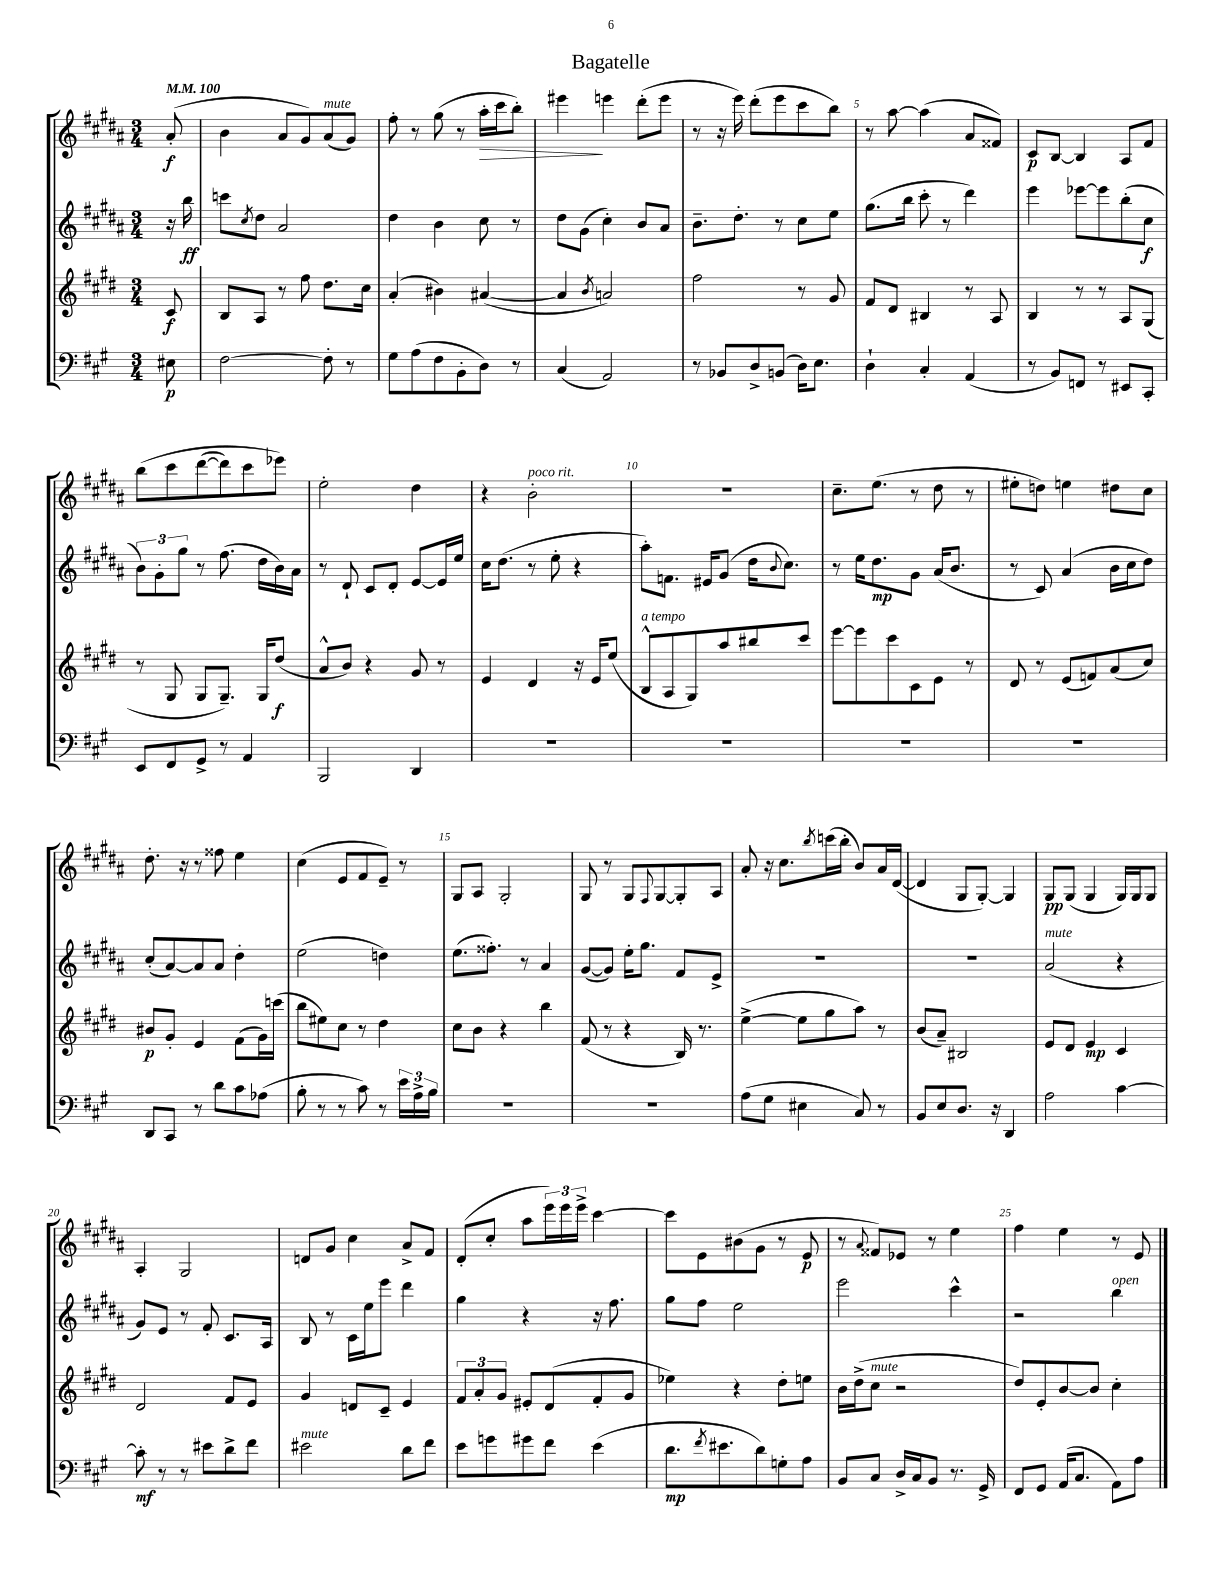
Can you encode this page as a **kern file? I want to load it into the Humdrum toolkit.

**kern	**kern	**kern	**kern
*staff4	*staff3	*staff2	*staff1
*clefF4	*clefG2	*clefG2	*clefG2
*k[f#c#g#]	*k[f#c#g#d#]	*k[f#c#g#d#a#]	*k[f#c#g#d#a#]
*M3/4	*M3/4	*M3/4	*M3/4
*MM100	*MM100	*MM100	*MM100
8E#	8c#	16r	(8a#'
.	.	16bb	.
=	=	=	=
[2F#	8B	8ccc	4b
.	.	8qcc#	.
.	8A	8dd#	.
.	8r	2a#	8a#
.	8ff#	.	8g#)
8F#']	8.dd#	.	(8a#
8r	.	.	8g#)
.	16cc#	.	.
=	=	=	=
8G#	(4a'	4dd#	8ff#'
(8A	.	.	8r
8F#	4b#)	4b	(8gg#
8BB'	.	.	8r
8D)	([4a#	8cc#	16aa#'
.	.	.	16ccc#
8r	.	8r	8bb')
=	=	=	=
(4C#	4a#]	8dd#	4eee#
.	.	(8g#	.
.	8qb	.	.
2AA)	2a)	4cc#')	4eee
.	.	8b	(8ddd#'
.	.	8a#	8eee
=	=	=	=
8r	2ff#	8.b~	8r
8BB-	.	.	16r
.	.	8.dd#'	16eee)
8D^	.	.	(8ddd#'
(8BB	.	8r	8eee
16D)	8r	8cc#	8ccc#
8.E	.	.	.
.	8g#	8ee	8bb)
=	=	=	=
4D`	8f#	(8.gg#	8r
.	8d#	.	[8aa#
.	.	16bb	.
4C#'	4B#	8ccc#'	(4aa#]
.	.	8r	.
(4AA	8r	4ddd#)	8a#
.	8A	.	8f##)
=	=	=	=
8r	4B	4eee	8c#
8BB)	.	.	[8B
8FF	8r	[8eee-	4B]
8r	8r	8eee-]	.
8EE#	8A	(8bb'	8A#
8CC#'	(8G#	8cc#	8f#
=	=	=	=
8EE	8r	12b)	&(8bb
.	.	12g#'	.
8FF#	8G#	.	8ccc#
.	.	12gg#	.
8GG#^	8G#	8r	([8ddd#
8r	8.G#~)	(8.ff#	8ddd#])
4AA	.	.	8ccc#
.	16G#	16dd#	.
.	(8dd#	16b)	8eee-&)
.	.	16a#	.
=	=	=	=
2BBB	8a^^	8r	2ee'
.	8b)	8d#`	.
.	4r	8c#	.
.	.	8d#'	.
4DD	8g#	[8e	4dd#
.	8r	16e]	.
.	.	16ee	.
=	=	=	=
2.r	4e	16cc#	4r
.	.	(8.dd#	.
.	4d#	8r	2b'
.	.	8ee'	.
.	16r	4r	.
.	16e	.	.
.	(8ee	.	.
=	=	=	=
2.r	8B^^	8aa#')	2.r
.	8A	8.f	.
.	8G#)	.	.
.	.	16e#	.
.	8aa	(8g#	.
.	8bb#	16dd#	.
.	.	8qqb	.
.	.	8.cc#)	.
.	8ccc#	.	.
=	=	=	=
2.r	[8eee	8r	8.cc#~
.	8eee]	16ee	.
.	.	8.dd#	(8.ee
.	8ccc#	.	.
.	8c#	8g#	8r
.	8e	(16a#	8dd#
.	.	8.b	.
.	8r	.	8r
=	=	=	=
2.r	8d#	8r	8ee#'
.	8r	8c#)	8dd)
.	(8e	(4a#	4ee
.	8f)	.	.
.	(8a	16b	8dd#
.	.	16cc#	.
.	8cc#)	8dd#)	8cc#
=	=	=	=
8DD	8b#	(8cc#'	8.dd#'
8CC#	8g#'	[8a#)	.
.	.	.	16r
8r	4e	8a#]	8r
8d	.	8a#	8ff##
8c#	(8f#	4dd#'	4ee
(8A-	16g#)	.	.
.	(16ccc	.	.
=	=	=	=
8B'	8bb	(2ee	(4cc#
8r	8ee#)	.	.
8r	8cc#	.	8e
8c#)	8r	.	8f#
8r	4dd#	4dd)	8e~)
24e	.	.	8r
24A^	.	.	.
24B	.	.	.
=	=	=	=
2.r	8cc#	(8.ee	8G#
.	8b	.	8A#
.	.	8.ff##')	.
.	4r	.	2G#'
.	.	8r	.
.	4bb	4a#	.
=	=	=	=
2.r	(8f#	([8g#	8G#
.	8r	8g#])	8r
.	4r	16ee'	8G#
.	.	8.gg#	.
.	.	.	8qqF#
.	.	.	[8G#
.	16B)	8f#	8G#']
.	8.r	.	.
.	.	8e^	8A#
=	=	=	=
(8A	([4ee^	2.r	8a#'
8G#	.	.	16r
.	.	.	8.cc#
4E#	8ee]	.	.
.	.	.	8qbb
.	8gg#	.	(16ccc
.	.	.	16bb'
8C#)	8aa)	.	8b)
8r	8r	.	16a#
.	.	.	([16d#
=	=	=	=
8BB	(8b	2.r	4d#]
8E	8a~)	.	.
8.D	2B#	.	8G#
.	.	.	[8G#')
16r	.	.	.
4DD	.	.	4G#]
=	=	=	=
2A	8e	(2a#	8G#
.	8d#	.	(8G#
.	4e	.	4G#
[4c#	4c#	4r	16G#)
.	.	.	16G#
.	.	.	8G#
=	=	=	=
8c#']	2d#	8g#)	4A#'
8r	.	8e	.
8r	.	8r	2G#
8e#	.	8f#'	.
8d^	8f#	8.c#	.
8f#	8e	.	.
.	.	16A#	.
=	=	=	=
2e#	4g#	8B	8d
.	.	8r	8g#
.	8d	16c#	4cc#
.	.	16ee	.
.	8c#~	8eee	.
8d	4e	4ddd#	8a#^
8f#	.	.	8f#
=	=	=	=
8e	12f#	4gg#	(8d#'
.	12a'	.	.
8g	.	.	8cc#'
.	12g#	.	.
8g#	8e#'	4r	8aa#
8f#	(8d#	.	24eee)
.	.	.	24eee
.	.	.	24eee^
(4e	8f#'	16r	[4ccc#
.	.	8.ff#	.
.	8g#	.	.
=	=	=	=
8.d	4ee-)	8gg#	8ccc#]
.	.	8ff#	8e
8qf#	.	.	.
8.e#	.	.	.
.	4r	2ee	(8b#
8d)	.	.	8g#
8G'	8dd#'	.	8r
8A	8ee	.	8e
=	=	=	=
8BB	16b	2eee	8r
.	(16dd#^	.	.
.	.	.	8qqa#
8C#	8cc#	.	8f##)
16D^	2r	.	8e-
16C#	.	.	.
8BB	.	.	8r
8.r	.	4ccc#^^	4ee
16GG#^	.	.	.
=	=	=	=
8FF#	8dd#)	2r	4ff#
8GG#	8e'	.	.
(16AA	[8b	.	4ee
8.C#	.	.	.
.	8b]	.	.
8AA)	4cc#'	4bb	8r
8A	.	.	8e
==	==	==	==
*-	*-	*-	*-
